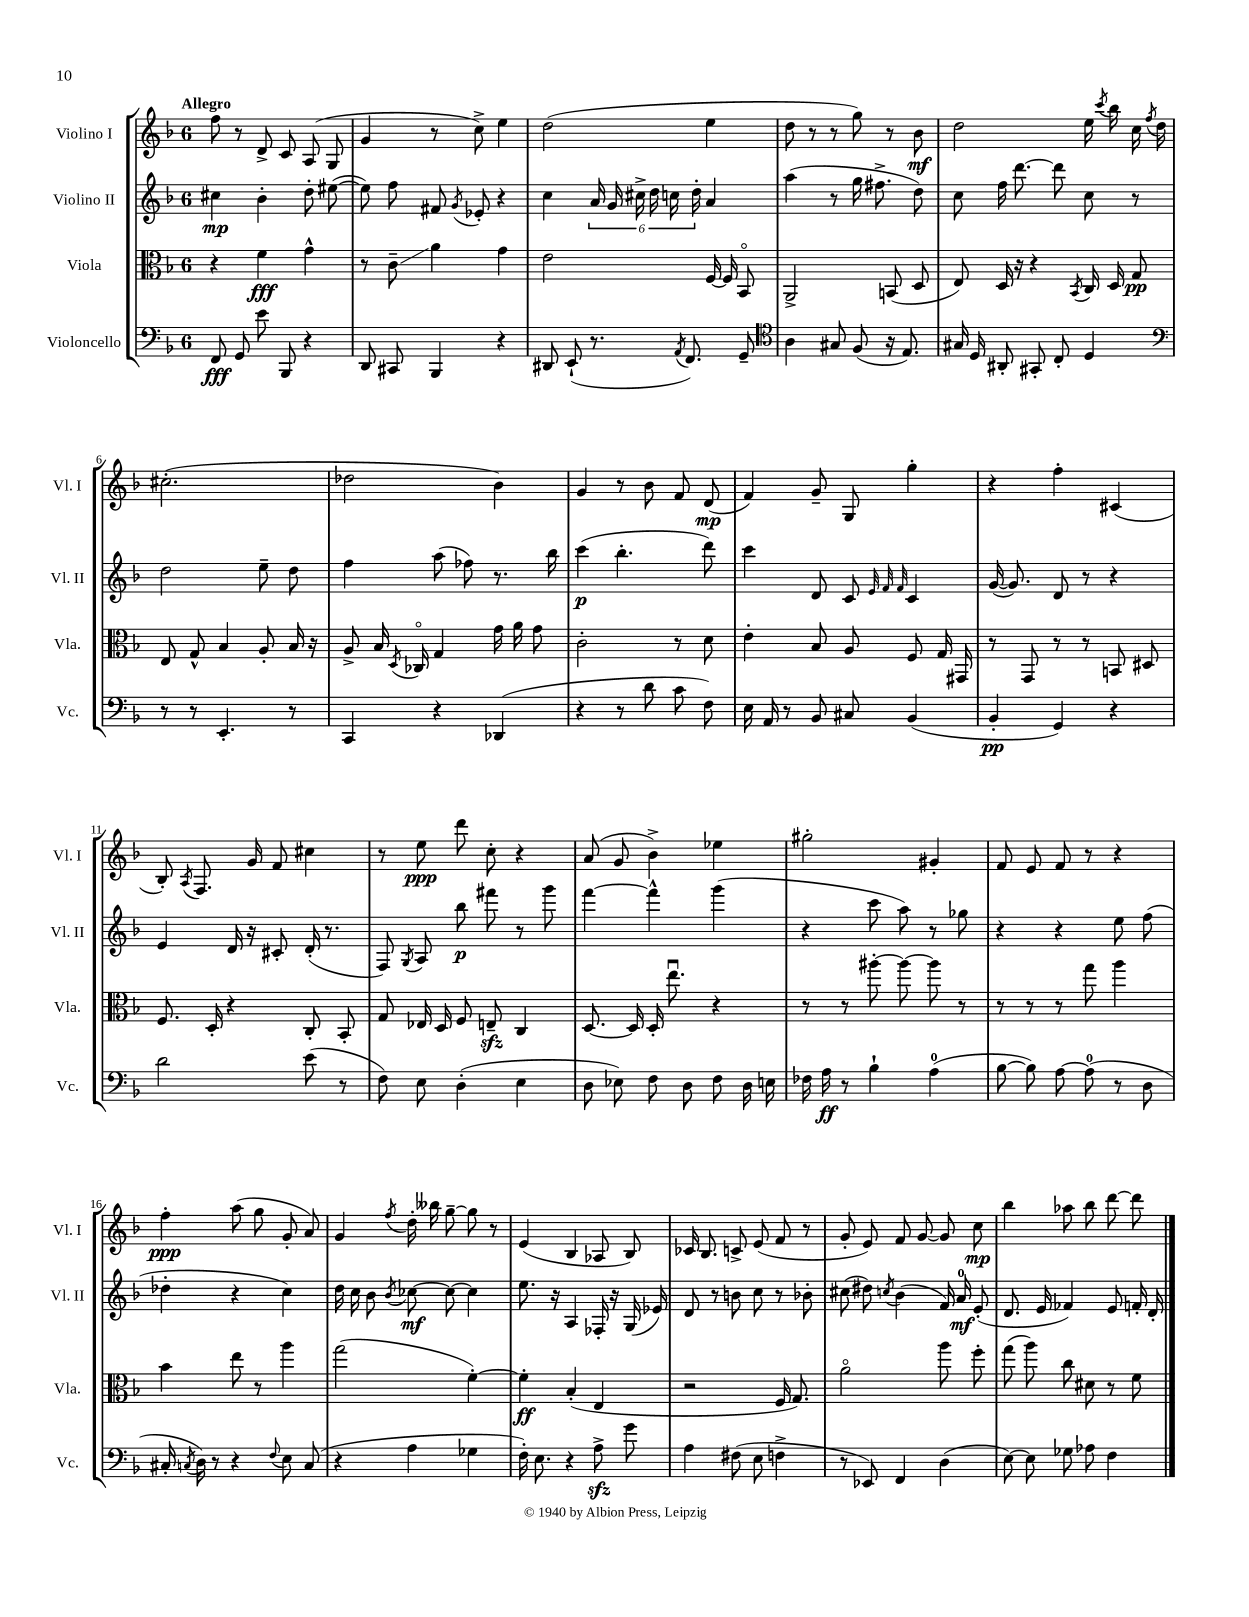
<<
\new StaffGroup <<
\new Staff = "s0" \with { instrumentName = "Violino I" shortInstrumentName = "Vl. I" } {
    \clef treble \key f \major \once \override Staff.TimeSignature.style = #'single-digit \time 6/8 \tempo "Allegro"
    \autoBeamOff f''8 r8 d'8-> c'8 a8( g8 |
    g'4 r8 c''8->) e''4 |
    d''2( e''4 |
    d''8 r8 r8 g''8) r8 bes'8\mf |
    d''2 e''16 \acciaccatura { c'''8 } bes''16 c''16 \acciaccatura { f''8 } d''16 |
    cis''2.-.( |
    des''2 bes'4) |
    g'4 r8 bes'8 f'8 d'8\mp( |
    f'4) g'8-- g8 g''4-. |
    r4 f''4-. cis'4( |
    bes8-.) \acciaccatura { a8 } f8. g'16 f'8 cis''4 |
    r8 e''8\ppp d'''8 c''8-. r4 |
    a'8( g'8 bes'4->) ees''4 |
    gis''2-. gis'4-. |
    f'8 e'8 f'8 r8 r4 |
    f''4-.\ppp a''8( g''8 g'8-. a'8) |
    g'4 \acciaccatura { f''8 } d''16-. beses''16 g''8~-- g''8 r8 |
    e'4( bes4 aes8 bes8) |
    ces'16 bes8. c'8-> e'8( f'8 r8 |
    g'8-. e'8) f'8 g'8~ g'8 c''8\mp |
    bes''4 aes''8 bes''8 d'''8~ d'''8 \bar "|." |
}
\new Staff = "s1" \with { instrumentName = "Violino II" shortInstrumentName = "Vl. II" } {
    \clef treble \key f \major \once \override Staff.TimeSignature.style = #'single-digit \time 6/8
    \autoBeamOff cis''4\mp bes'4-. d''8-. eis''8~( |
    eis''8) f''8 fis'8 \acciaccatura { g'8 } ees'8-. r4 |
    c''4 \tuplet 6/4 { a'16 g'16 cis''16-> d''16 c''16 d''16-. } a'4 |
    a''4( r8 g''16 fis''8.-> d''8) |
    c''8 f''16 d'''8.~ d'''8 c''8 r8 |
    d''2 e''8-- d''8 |
    f''4 a''8( fes''8) r8. bes''16 |
    c'''4\p( bes''4.-. d'''8) |
    c'''4 d'8 c'8 \grace { e'32 f'32 f'32 } c'4 |
    g'16~( g'8.) d'8 r8 r4 |
    e'4 d'16 r16 cis'8-. d'16-.( r8. |
    f8) \acciaccatura { g8 } a8 bes''8\p fis'''8 r8 g'''8 |
    f'''4~ f'''4-^ g'''4( |
    r4 c'''8 a''8) r8 ges''8 |
    r4 r4 e''8 f''8( |
    des''4-. r4 c''4) |
    d''16 c''16 bes'8 \acciaccatura { bes'8 } ces''8~\mf ces''8~ ces''4 |
    e''8. r16 a4 fes16-. r16 g16( ees'16) |
    d'8 r8 b'8 c''8 r8 bes'8-. |
    cis''8( dis''8) \acciaccatura { c''8 } bes'4( f'16) a'16-0\mf e'8-.( |
    d'8. e'16 fes'4) e'8 f'16-. d'16-. \bar "|." |
}
\new Staff = "s2" \with { instrumentName = "Viola" shortInstrumentName = "Vla." } {
    \clef alto \key f \major \once \override Staff.TimeSignature.style = #'single-digit \time 6/8
    \autoBeamOff r4 f'4\fff g'4-^ |
    r8 c'8--\glissando a'4 g'4 |
    e'2 f16~ f16 bes,8\flageolet |
    a,2-> b,8( d8 |
    e8) d16 r16 r4 \acciaccatura { bes,8 } c16 d16 g8\pp |
    e8 g8-^ bes4 a8-. bes16 r16 |
    a8-> bes16 \acciaccatura { d8 } ces16\flageolet g4 g'16 a'16 g'8 |
    c'2-. r8 d'8 |
    e'4-. bes8 a8 f8 g16 gis,16 |
    r8 g,8 r8 r8 b,8 dis8 |
    f8. d16-. r4 c8-. bes,8-. |
    g8 ees16 d16 f8 e8--\sfz c4 |
    d8.~ d16 d16-. e''8.\downbow r4 |
    r8 r8 ais''8~-. ais''8~ ais''8 r8 |
    r8 r8 r8 g''8 a''4 |
    bes'4 e''8 r8 a''4 |
    g''2( f'4~-.) |
    f'4-.\ff bes4-.( e4 |
    r2 f16 g8.) |
    a'2\flageolet a''8 f''8-. |
    g''8( a''8) c''8 dis'8 r8 f'8 \bar "|." |
}
\new Staff = "s3" \with { instrumentName = "Violoncello" shortInstrumentName = "Vc." } {
    \clef bass \key f \major \once \override Staff.TimeSignature.style = #'single-digit \time 6/8
    \autoBeamOff f,8\fff g,8 e'8 bes,,8 r4 |
    d,8 cis,8 bes,,4 r4 |
    dis,8 e,8-!( r8. \acciaccatura { a,8 } f,8.) g,8-- |
    \clef tenor a4 gis8 f8( r16 e8.) |
    gis16 d16 ais,8-. gis,8-. c8-. d4 |
    \clef bass r8 r8 e,4.-. r8 |
    c,4 r4 des,4( |
    r4 r8 d'8 c'8 f8) |
    e16 a,16 r8 bes,8 cis8 bes,4( |
    bes,4-.\pp g,4) r4 |
    d'2 e'8( r8 |
    f8) e8 d4-.( e4 |
    d8 ees8) f8 d8 f8 d16 e16 |
    fes16 a16\ff r8 bes4-! a4-0( |
    bes8~ bes8) a8~ a8-0( r8 d8 |
    cis16-. \acciaccatura { c8 } d16) r8 r4 \appoggiatura { f8 } e8 c8( |
    r4 a4 ges4 |
    f16-.) e8. r4 a8->\sfz g'8 |
    a4 fis8( e8 f4-> |
    r8 ees,8) f,4 d4( |
    e8~) e8 ges8 aes8 f4 \bar "|." |
}
>>
>>
